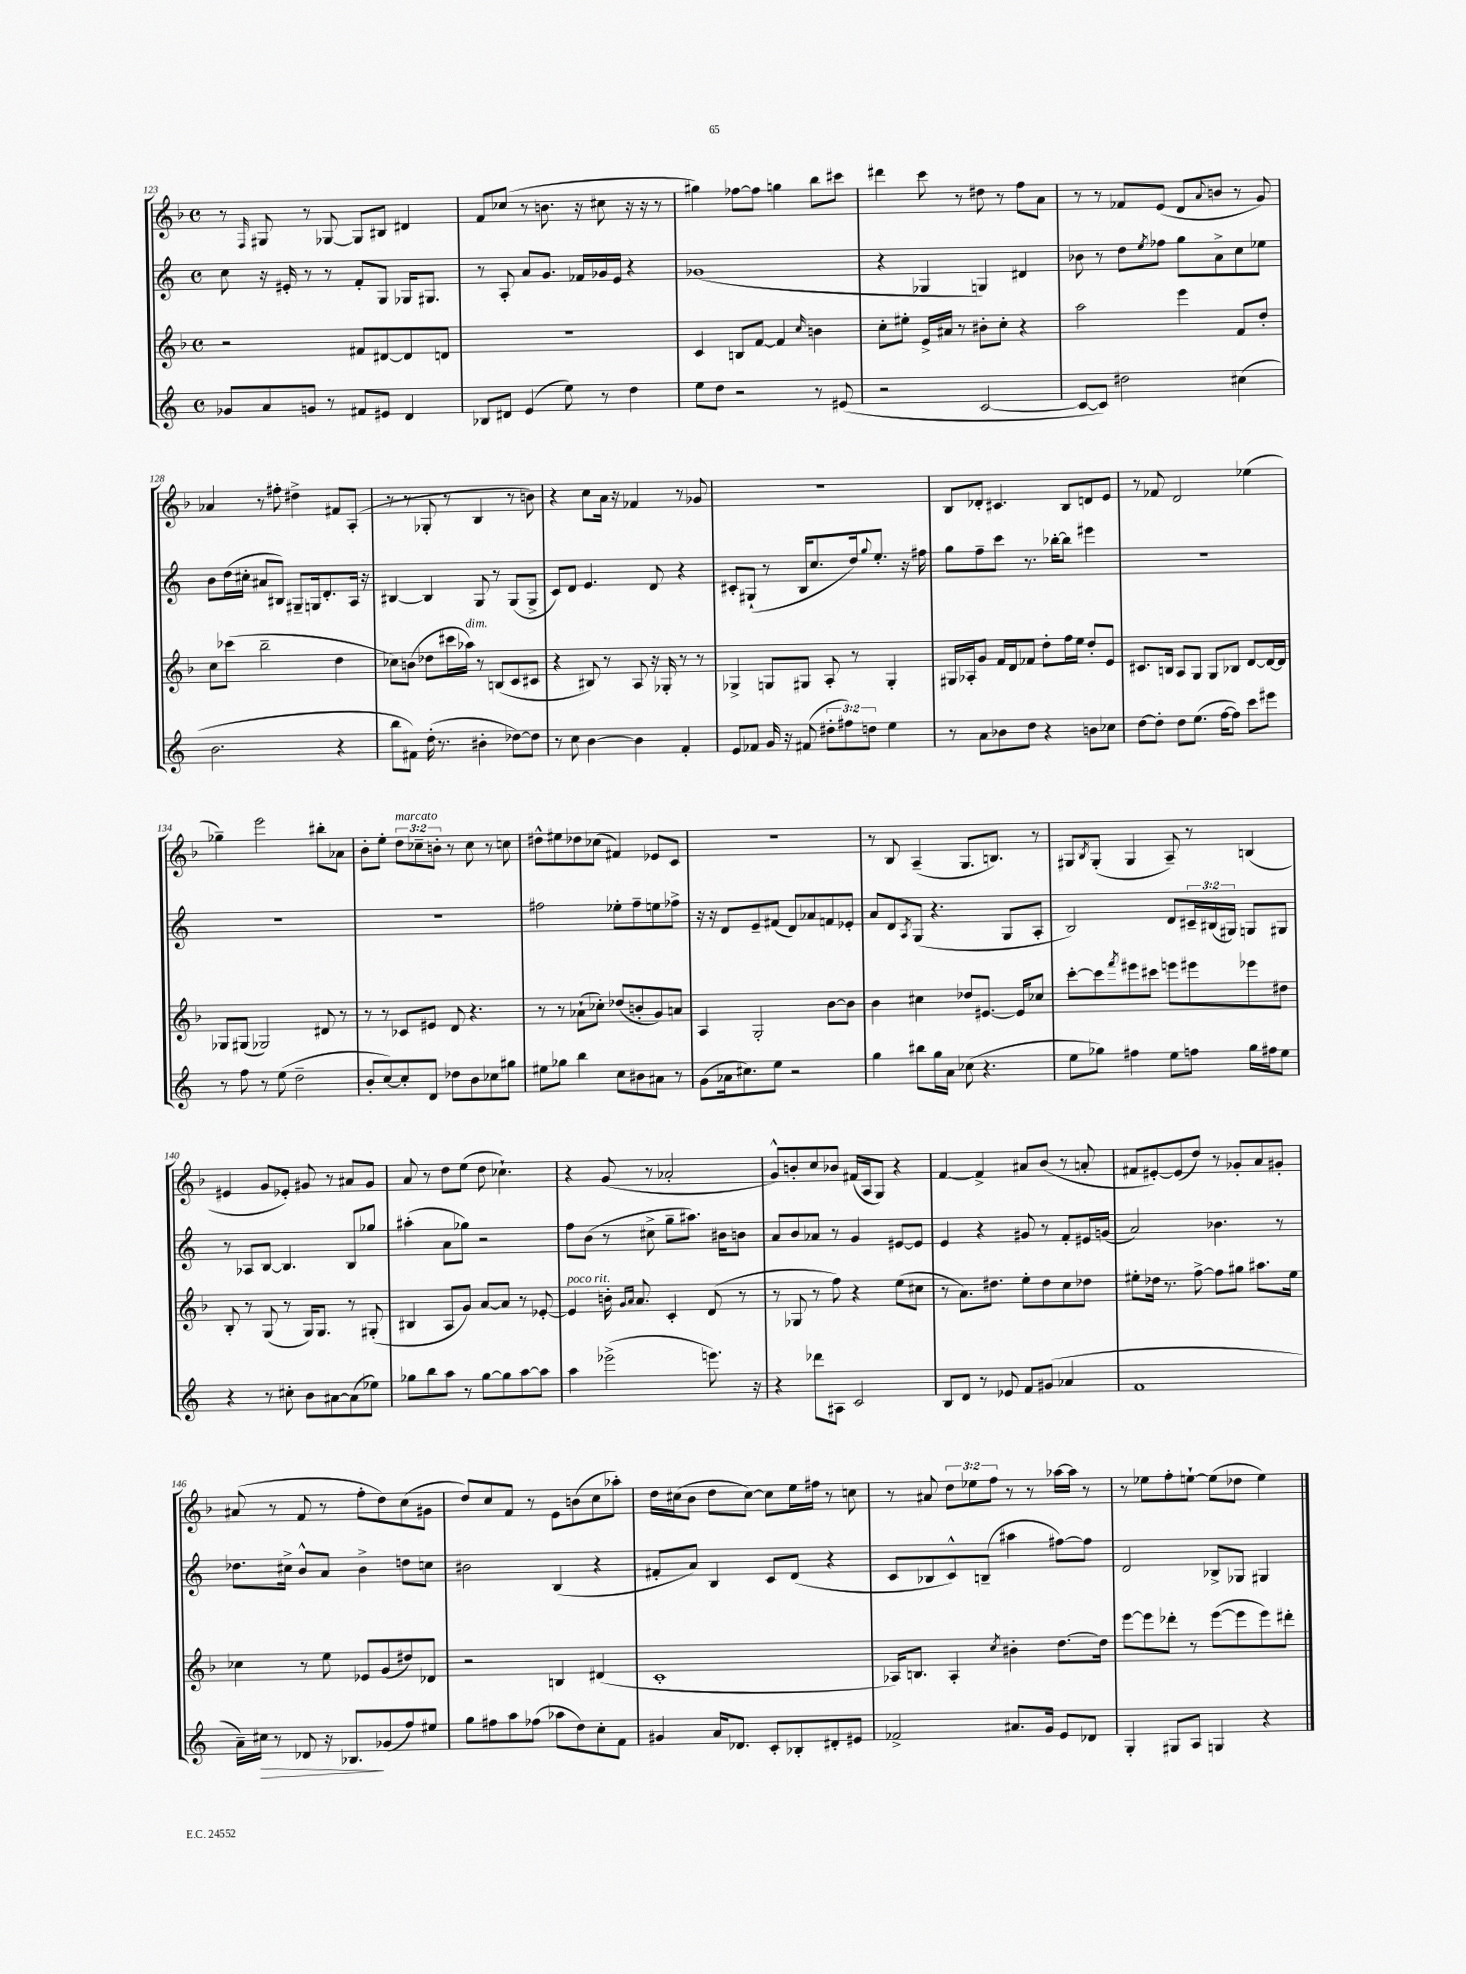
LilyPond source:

<<
\new StaffGroup <<
\new Staff = "s0" {
    \clef treble \key f \major \defaultTimeSignature \time 4/4 \override Staff.TupletNumber.text = #tuplet-number::calc-fraction-text
    r8 \grace { f16 } gis8 r8 ges8~ ges8 bis8 dis'4 |
    f'8 ces''8( r8 b'8. r16 cis''8 r16 r16 r8 |
    gis''4) fes''8~ fes''8 g''4 bes''8 cis'''8 |
    dis'''4 c'''8 r8 dis''8 r8 f''8 a'8 |
    r8 r8 fes'8 e'8( d'8 \appoggiatura { a'8 } b'8 r8 g'8) |
    aes'4 r8 fis''8-. dis''4-> fis'8 a8-.( |
    r8 r8 ges8-. r8 bes4 r8 b'8) |
    r4 c''8 a'16 r16 fes'4 r8 ges'8 |
    r1 |
    bes8 des'8-. cis'4. bes8 d'8 e'8 |
    r8 fes'8 d'2 ees''4( |
    ges''4--) e'''2 bis''8-. aes'8 |
    bes'8-. e''8-. \tuplet 3/2 { d''8^\markup { \italic "marcato" } ces''8-- b'8-. } r8 ces''8 r8 c''8 |
    dis''8-^ eis''8 des''8 ces''8( fis'4) ees'8 c'8 |
    R1 |
    r8 bes8 a4--( g8. b8.) r8 |
    gis8 \acciaccatura { bes8 } gis8-.( gis4 a8--) r8 b4( |
    eis'4 g'8 ees'8-.) gis'8 r8 ais'8 gis'8 |
    a'8 r8 d''8 e''8( d''8 ces''4.-!) |
    r4 g'8( r8 aes'2-. |
    g'8-^) b'8-. c''8 bes'8 fis'16( a16 g8) r4 |
    f'4~ f'4-> ais'8 bes'8( r8 a'8-. |
    fis'8 eis'8~-.) eis'8( d''8) r8 ges'8-. a'8 gis'8-. |
    ais'8( r8 f'8 r8 f''8-. d''8) c''8( gis'8 |
    d''8) c''8 f'8 r8 e'8 b'8( c''8 aes''8-.) |
    d''16 cis''16( bes'8 d''8 cis''8~) cis''8 e''16 fis''16 r8 c''8 |
    r8 ais'8 \tuplet 3/2 { d''8 ees''8 f''8 } r8 r8 aes''16~ aes''16 r8 |
    r8 ees''8 f''8-. e''8~-! e''8( des''8 e''4) \bar "|." |
}
\new Staff = "s1" {
    \clef treble \key c \major \defaultTimeSignature \time 4/4 \override Staff.TupletNumber.text = #tuplet-number::calc-fraction-text
    c''8 r16 eis'16-. r8 r8 f'8-. g8 ges16 gis8. |
    r8 a8-. a'8 g'8. fes'16 ges'16 e'16 r4 |
    ges'1( |
    r4 ges4 g4) dis'4 |
    bes'8 r8 d''8 \acciaccatura { e''8 } fes''8 g''8 a'8-> c''8 ees''8 |
    b'8 d''16( cis''16-. ais'8 bis8) gis8-- g16 d'8.-. a16 r16 |
    bis4~ bis4 g8 r8 g8( g8-> |
    c'8) d'8 e'4. d'8 r4 |
    cis'8-. gis8-!( r8 b16 c''8. d''16) \appoggiatura { g''8 } e''8.-. r16 fis''16 |
    g''8 f''8-- c'''8 r8. bes''16~-. bes''8 eis'''4 |
    R1 |
    R1 |
    R1 |
    fis''2 ees''8-. fis''8-- e''8 fes''8-> |
    r16 r16 d'8 e'8-- fis'8( d'8) aes'8 f'8 ees'8-. |
    a'8 d'8 \acciaccatura { a8 } g8( r4. g8 a8-. |
    b2) d'8 \tuplet 3/2 { cis'16-- bis16( gis16) } g8 gis8 |
    r8 aes8 b8~ b4. b8 ges''8 |
    ais''4-.( a'8 ges''8) r2 |
    f''8 b'8( r8 cis''8-> g''8-- ais''8.) bis'16 b'8 |
    a'8 b'8 aes'8 r8 g'4 eis'8~ eis'8 |
    e'4 r4 gis'8 r8 f'8-. eis'16 g'16( |
    a'2) bes'4. r8 |
    des''8. cis''16-> b'8-^ a'8 b'4-> d''8 c''8 |
    bis'2 b4( r4 |
    fis'8-. a'8) b4 c'8 d'8( r4 |
    c'8 bes8 c'8-^) b8--( ais''4 fis''8~) fis''8 |
    d'2 bes8-> ges8 gis4 \bar "|." |
}
\new Staff = "s2" {
    \clef treble \key f \major \defaultTimeSignature \time 4/4
    r2 fis'8 dis'8~ dis'8 d'8 |
    r1 |
    c'4 b8 f'8~ f'4 \grace { c''16 } b'4 |
    c''8-. eis''8-. e'16-> ais'16 r8 bis'8-. c''8-. r4 |
    a''2 e'''4 f'8 d''8-. |
    c''8 ces'''8( bes''2-- d''4 |
    ces''8) b'8( des''8 cis'''16 aes''16^\markup { \italic "dim." }) r8 b8( c'8 cis'8 |
    r4 bis8) r8 a8 r16 ges16-. r8 r8 |
    ges4-> g8 gis8 a8-. r8 gis4-. |
    gis16 aes16-. g'8 f'16 d'16 fes'8 d''8-. f''16 e''16 d''8-. e'8 |
    cis'8. b16 a8 g8 g8 bes8 d'8~ d'16~ d'16 |
    ges8 gis8( ges2) dis'8 r8 |
    r8 r8 ces'8 eis'8 d'8 r4. |
    r8 r8 aes'8-!( ces''8-.) des''8( b'8-. g'8) a'8 |
    a4 g2-. bes'8~ bes'8 |
    bes'4 cis''4 des''8 eis'8.~ eis'16 ces''8 |
    c'''8~-. c'''8 \acciaccatura { f'''8 } eis'''8 cis'''8 e'''8 eis'''8 ees'''8 dis''8 |
    bes8-. r8 g8( r8 g16) g8. r8 gis8-.( |
    bis4 a8 g'8) a'8~ a'8 r8 ees'8~-. |
    ees'4^\markup { \italic "poco rit." } b'16-. \grace { g'16 a'16 } a'8. c'4-. d'8( r8 |
    r8 ges8 r8 f''8) r4 e''8( cis''8 |
    r8 a'8.) dis''8. e''8-. dis''8 c''8 des''8 |
    eis''8-. des''16 r8. f''8~-> f''8 gis''8 ais''8. eis''16 |
    ces''4 r8 e''8 ees'8 g'8( dis''8) des'8 |
    r2 b4 dis'4( |
    c'1-. |
    aes16) b8. aes4-. \acciaccatura { c''8 } bis'4-. d''8.~ d''16 |
    e'''8~ e'''8 des'''8-. r8 e'''8~( e'''8 e'''8) dis'''8-. \bar "|." |
}
\new Staff = "s3" {
    \clef treble \key c \major \defaultTimeSignature \time 4/4 \override Staff.TupletNumber.text = #tuplet-number::calc-fraction-text
    ges'8 a'8 g'8 r8 fis'8 eis'8 d'4 |
    bes8 dis'8 e'4( e''8) r8 d''4 |
    e''8 d''8 r2 r8 eis'8( |
    r2 c'2~ |
    c'8~ c'8) dis''2 cis''4( |
    b'2. r4 |
    b''8 fis'8) d''16-.( r8. bis'4-. des''8~) des''8 |
    r8 c''8 b'4~ b'4 f'4-. |
    e'8 fes'8 g'16 r16 fis'8( \tuplet 3/2 { dis''8-. fis''8) d''8 } e''4 |
    r8 a'8 bes'8 d''8 r4 b'8 ces''8 |
    d''8~ d''8-. d''8 e''8.( f''16~ f''8) c'''8 eis'''8 |
    r8 f''8 r8 e''8( d''2-- |
    b'8-. c''8~) c''8-. d'8 des''8 b'8 ces''8 gis''8 |
    eis''8 ges''8 b''4 c''8 bis'8 ais'8 r8 |
    g'8( aes'16 cis''8.) e''8 r2 |
    g''4 bis''8 g''16 a'16 ces''8( r4. |
    e''8 ges''8) fis''4 e''8 f''8 ges''16 fis''16 e''8 |
    r4 r8 cis''8-. b'8 ais'8~ ais'8( ees''8) |
    ges''8 b''8 a''8 r8 ges''8~ ges''8 a''8~ a''8 |
    a''4 ees'''2->( e'''8.) r16 |
    r4 des'''8 ais8 c'2 |
    b8 d'8 r8 ees'8 f'8 gis'8( aes'4 |
    f'1 |
    a'16--) cis''16\> r8 des'8 r16 bes8.\! ges'8( f''8) eis''8 |
    g''8 fis''8 a''8 fes''8( aes''8 d''8) c''8-. f'8 |
    gis'4 a'16 des'8. c'8-. bes8-. dis'8-. eis'8 |
    fes'2-> ais'8. g'16 e'8 des'8 |
    g4-. gis8 a8 g4 r4 \bar "|." |
}
>>
>>
\layout { \context { \Score currentBarNumber = #123 } }
